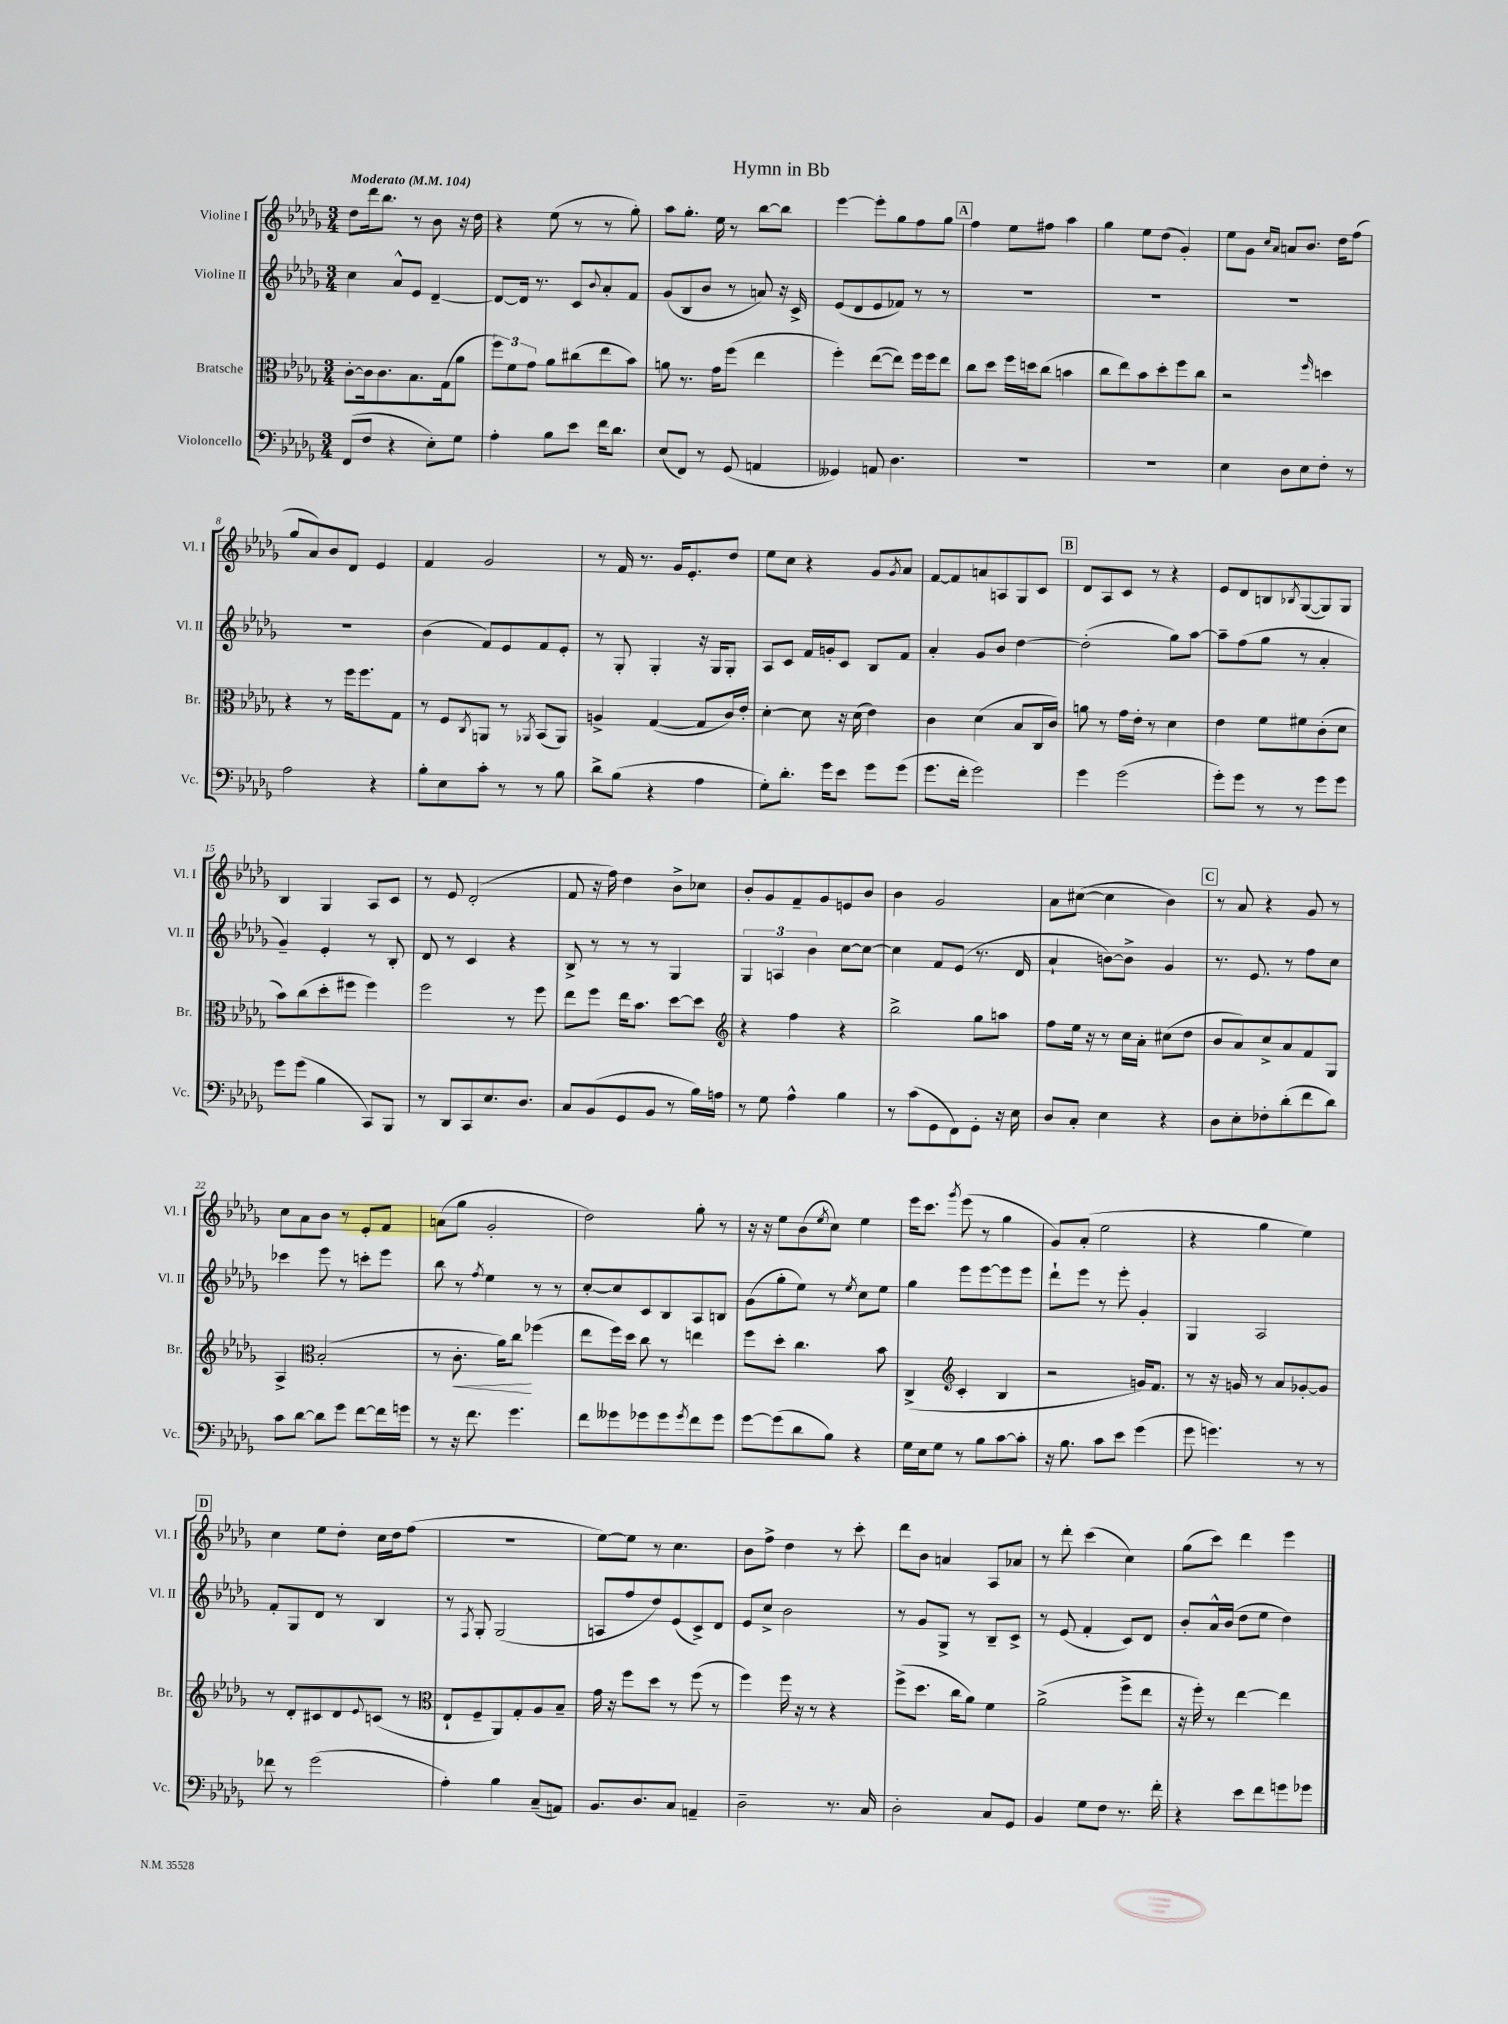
\header { title = "Hymn in Bb" }
<<
\new StaffGroup <<
\new Staff = "s0" \with { instrumentName = "Violine I" shortInstrumentName = "Vl. I" } {
    \clef treble \key des \major \numericTimeSignature \time 3/4 \tempo "Moderato" 4 = 104
    des''8 des'''16 bes''8. r8 bes'8 r16 des''16 |
    r4 ees''8( r8 r8 ges''8-.) |
    aes''8 ges''8.-. ees''16 r8 bes''8~ bes''8 |
    ees'''4~ ees'''8-. ges''8 f''8 ges''8 |
    \mark \markup { \box "A" } f''4 ees''8 fis''8 aes''4 |
    ges''4 ees''8 des''8( ges'4-.) |
    ees''8 ges'8 \grace { c''16 aes'16 } a'8 bes'8. des''16 f''8( |
    ges''8 aes'8) bes'8 des'8 ees'4 |
    f'4 ges'2 |
    r8 f'16 r8. ges'16 ees'8.-. des''8 |
    ees''8 c''8 r4 ges'8 \acciaccatura { ges'8 } aes'8 |
    f'8~ f'8 a'8 a8 ges8 c'8 |
    \mark \markup { \box "B" } des'8 aes8 c'8 r8 r4 |
    ees'8 des'8 b8 \acciaccatura { bes8 } ges8~( ges8) ges8 |
    bes4 ges4 aes8 c'8 |
    r8 ees'8 des'2-.( |
    f'8 r16 f''16) des''4 bes'8-> ces''8 |
    bes'8-. ges'8 f'8-- ges'8 e'8 bes'8 |
    bes'4 ges'2 |
    aes'8 cis''8~( cis''4 bes'4) |
    \mark \markup { \box "C" } r8 aes'8 r4 ges'8 r8 |
    c''8 aes'8 bes'8 r8 ees'8-. f'8 |
    a'8( ges''8 ges'2-. |
    des''2) ges''8-. r8 |
    r16 r16 ees''8 bes'8( \acciaccatura { ees''8 } c''8) ees''4 |
    ees'''16 c'''8. \acciaccatura { ges'''8 } ees'''8( r8 ges''4 |
    ges'8) aes'8-.( ees''2 |
    r4 ges''4 ees''4) |
    \mark \markup { \box "D" } c''4 ees''8 des''8-. c''16 des''16 f''8( |
    R2. |
    ees''8~) ees''8 r8 c''4. |
    bes'8 f''8-> des''4 r8 c'''8-. |
    des'''8 bes'8 a'4 aes8 aes'8 |
    r8 des'''8-. c'''4( c''4) |
    ges''8( c'''8) des'''4 ees'''4 \bar "|." |
}
\new Staff = "s1" \with { instrumentName = "Violine II" shortInstrumentName = "Vl. II" } {
    \clef treble \key des \major \numericTimeSignature \time 3/4
    c''4 aes'8-^ ees'8 des'4~-- |
    des'8~ des'16 r8. c'8 \appoggiatura { bes'8 } aes'8-. f'8 |
    ges'8( bes8 bes'8 r8 a'8) r16 c'16-> |
    ees'8( des'8 ees'8 fes'8) r8 r8 |
    \mark \markup { \box "A" } R2. |
    R2. |
    R2. |
    R2. |
    bes'4( f'8) ees'8 f'8 ees'8-. |
    r8 ges8-. ges4-. r16 ges16 ges8-. |
    aes8 c'8 f'16 g'16-. c'8 bes8 f'8 |
    aes'4-. ges'8 bes'8 des''4~ |
    \mark \markup { \box "B" } des''2-.( ges''8) aes''8~ |
    aes''8-- f''8( ges''8 r8 aes'4-. |
    ges'4--) ees'4-. r8 bes8-. |
    des'8 r8 c'4 r4 |
    bes8-> r8 r8 r8 ges4 |
    \tuplet 3/2 { ges4 a4 bes'4 } c''8~ c''8~ |
    c''4 f'8 ees'8( r8. des'16 |
    aes'4-! b'8~) b'8-> ges'4 |
    \mark \markup { \box "C" } r8. ees'8. r8 f''8 c''8 |
    ces'''4 ees'''8 r8 c'''8-. ees'''8 |
    bes''8 r8 \acciaccatura { f''8 } ees''4 r8 r8 |
    c''8~-. c''8 c'8 bes8 aes8 b8 |
    ges'8( ges''8-. ees''8) r8 \acciaccatura { ees''8 } c''8 ees''8 |
    ges''4 ees'''8 ees'''8~ ees'''8 ees'''8 |
    des'''8-! ees'''8 r8 ees'''8-. ges'4-. |
    ges4 aes2 |
    \mark \markup { \box "D" } f'8-. ges8 des'8 r8 bes4 |
    r8 \acciaccatura { f8 } ges8-. ges2( |
    a8 f''8 des''8) ees'8( c'8->) des'8 |
    ees'8 c''8-> bes'2 |
    r8 ges'8 ges8-> r8 bes8-- c'8-> |
    r8 ees'8( f'4-. c'8) des'8 |
    bes'8-. aes'16-^ bes'16( des''8 ees''8 des''4) \bar "|." |
}
\new Staff = "s2" \with { instrumentName = "Bratsche" shortInstrumentName = "Br." } {
    \clef alto \key des \major \numericTimeSignature \time 3/4
    c'8~-. c'16 c'8. bes8. ges16( aes'8 |
    \tuplet 3/2 { f''8) f'8 ges'8 } aes'8 cis''8( ees''8 bes'8) |
    a'8 r8. ges'16 f''8( ees''4 |
    f''4-.) ees''8~( ees''8) f''16 f''16 ees''8 |
    \mark \markup { \box "A" } c''8 des''8 f''16 d''16 c''8( b'4 |
    c''8 ees''8) bes'8 des''8-. f''8 c''8 |
    r2 \grace { f''16 } d''4 |
    r4 r8 f''16 f''8. ges8 |
    r8 f8 \acciaccatura { c8 } a,8 r8 \acciaccatura { aes,8 } bes,8( aes,8) |
    a4-> ges4~( ges8 c'16) ees'16-. |
    des'4~-. des'8 r16 des'16( ees'4) |
    c'4 des'4( bes8 c16 c'16) |
    \mark \markup { \box "B" } a'8 r8 ges'16 ees'16-. r8 des'4 |
    ees'4 f'8 fis'8 c'8-.( des'8 |
    bes'8) c''8( des''8-. fis''8 fis''4) |
    f''2 r8 f''8 |
    ees''8 f''8 ees''16 bes'8. des''8~ des''8 |
    \clef treble r4 f''4 r4 |
    bes''2-> ges''8 a''8 |
    f''8 ees''16 r16 r8 c''16 aes'16-. cis''8( des''8 |
    \mark \markup { \box "C" } bes'8 aes'8) c''8-> aes'8 f'8 ges8 |
    aes4-> \clef alto bes2-.( |
    r8 c'8.-.\< aes'16) c''8\! fes''4( |
    ees''8 f''16) des''16 c''8 r8 e''4 |
    f''8 des''8-. c''4. bes'8 |
    c4->( \clef treble c'4-. bes4 |
    r2 g'16) f'8. |
    r8 r16 g'16 r8 aes'8 ges'8~-. ges'8 |
    \mark \markup { \box "D" } r8 des'8-. cis'8 des'8 \appoggiatura { ees'8 } c'8( r8 |
    \clef alto ees8-! f8-- aes,8) ges8-. aes8 bes8-- |
    ges'16 r16 f''8 des''8 r8 f''8( r8 |
    f''4) f''16 r16 r8 r4 |
    f''8->( des''8. c''16 aes'8) f'4 |
    aes'2->( f''8-> ees''8 |
    r16 f''16-.) r8 ees''4~ ees''4 \bar "|." |
}
\new Staff = "s3" \with { instrumentName = "Violoncello" shortInstrumentName = "Vc." } {
    \clef bass \key des \major \numericTimeSignature \time 3/4
    f,8( f8 r4 ees8-.) ges8 |
    aes4-. bes8 ees'8 f'16 des'8. |
    ees8( f,8) r8 ges,8( a,4 |
    geses,4) a,8 des4. |
    \mark \markup { \box "A" } R2. |
    R2. |
    ees4 des8 ees8 f8-. r8 |
    aes2 r4 |
    bes8-. ees8 c'8-. r8 r8 bes8 |
    des'8-> bes8( r4 aes4 |
    ges8-.) des'8.-. ges'16 ees'8 ges'8 ges'8( |
    ges'8. f'16-. ges'2) |
    \mark \markup { \box "B" } ges'4 ges'2( |
    ges'8-.) ges'8 r8 r8 ges'8 ges'8 |
    ges'8 ges'8( bes4 c,8) bes,,8 |
    r8 des,8 c,8 ees8. des8. |
    c8 bes,8( ges,8 bes,8 r8 bes16) a16 |
    r8 ges8 aes4-^ bes4 |
    r8 c'8( ges,8 f,8) ges,8-. r16 ees16 |
    des8 c8-. ees4 r4 |
    \mark \markup { \box "C" } des8 ees8-. fes8-. des'8-.( f'8 des'8) |
    c'8 des'8~ des'8 ges'8 f'8~ f'16 g'16 |
    r8 r16 f'8. ges'4. |
    f'8 geses'8 ges'8 ges'8 \acciaccatura { ges'8 } f'8 ges'8 |
    ges'8~ ges'8( des'8 bes8) r4 |
    ges16 ees16 ges8 r8 bes8 c'8~ c'8-. |
    r16 bes8. c'8 ees'8 ges'4( |
    ges'8 g'4.) r8 r8 |
    \mark \markup { \box "D" } fes'8 r8 ges'2( |
    aes4-.) bes4 c8--( a,8) |
    bes,8. des8. c8 a,4-- |
    des2-- r8. c16 |
    des2-. c8 ges,8 |
    bes,4 ges8 f8 r8. f'16-. |
    r4 ees'8 f'8 g'8 ges'8 \bar "|." |
}
>>
>>
